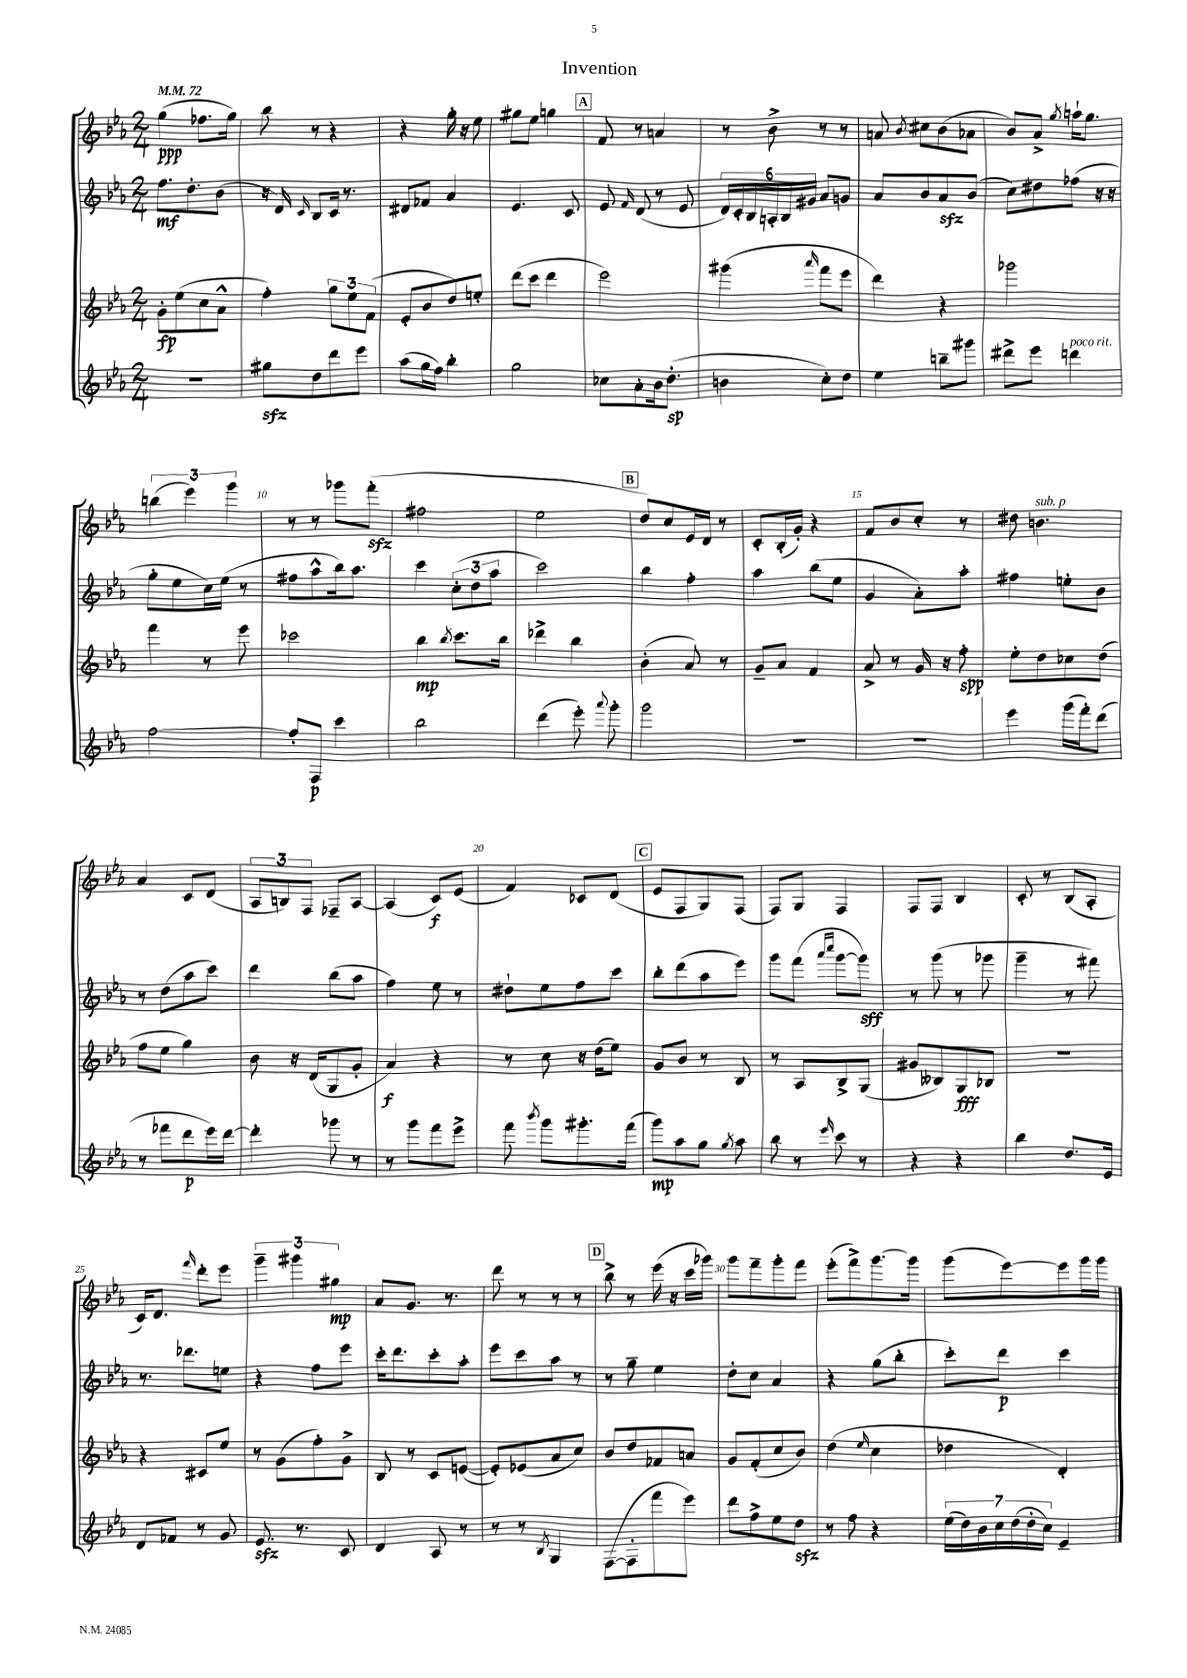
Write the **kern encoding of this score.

**kern	**kern	**kern	**kern
*staff4	*staff3	*staff2	*staff1
*clefG2	*clefG2	*clefG2	*clefG2
*k[b-e-a-]	*k[b-e-a-]	*k[b-e-a-]	*k[b-e-a-]
*M2/4	*M2/4	*M2/4	*M2/4
*MM72	*MM72	*MM72	*MM72
2r	8g'	8.ff	(4gg
.	(8ee-	.	.
.	.	8.dd'	.
.	8cc	.	8.ff-
.	8a-^^	(8b-	.
.	.	.	16gg)
=	=	=	=
8gg#	4ff')	16r	8bb-
.	.	16d)	.
.	.	16qqc	.
8dd	.	8B-	8r
8ddd	12gg	16c	4r
.	.	8.r	.
.	12ee-	.	.
8eee-	.	.	.
.	(12f	.	.
=	=	=	=
(8aa-	8e-'	8d#	4r
16gg	8b-	8f-	.
16ff)	.	.	.
4bb-'	8dd)	4a-	16gg'
.	.	.	16r
.	8ee'	.	8ee-
=	=	=	=
2gg	(8ddd	4.e-	8gg#
.	8ccc	.	8ee-
.	4ddd	.	4gg
.	.	8c	.
=	=	=	=
8cc-	2eee-)	8e-	8f
.	.	16qqf	.
8a-'	.	(8d	8r
16b-	.	8r	4a
(8.dd'	.	.	.
.	.	8e-	.
=	=	=	=
4b	(4ggg#	24d)	8r
.	.	24c'	.
.	.	24B-	.
.	.	24A'	8b-^
.	.	24B-	.
.	.	24g#	.
.	16qqaaa-	.	.
8cc')	8fff	8a-	8r
8dd	8eee-	8g	8r
=	=	=	=
4ee-	4ddd)	8a-	8a
.	.	.	8qb-
.	.	8b-	8cc#
8bb~	4r	8a-	(8b-
8ggg#	.	(8b-	8a-
=	=	=	=
8ddd#^	2ggg-	8cc)	8b-)
8eee-	.	8dd#	8a-^
.	.	.	8qgg
4ddd	.	(8ff-	16aa`
.	.	.	8.gg
.	.	16r	.
.	.	16r	.
=	=	=	=
[2ff	4fff	8gg'	(6bb
.	.	8ee-	.
.	.	.	6eee-)
.	8r	16cc)	.
.	.	(16ee-	.
.	.	.	6ggg
.	8eee-	8r	.
=	=	=	=
8ff']	2ccc-	8ff#	8r
8F	.	8aa-^^	8r
4ccc	.	16bb-)	8ggg-
.	.	8.aa-	.
.	.	.	(8fff'
=	=	=	=
2bb-	4bb-	4ccc	2ff#
.	8qbb-	.	.
.	8.ccc	(12cc'	.
.	.	12dd	.
.	.	12aa-	.
.	16bb-	.	.
=	=	=	=
(4ddd	4ddd-^	2ccc)	2ee-
8eee-')	4bb-	.	.
8qqaaa-	.	.	.
8ggg'	.	.	.
=	=	=	=
2ggg	(4b-'	4bb-	8dd)
.	.	.	8cc
.	8a-)	4ff'	16e-
.	.	.	16d
.	8r	.	8r
=	=	=	=
2r	8g~	4aa-	8c'
.	8a-	.	(16B-'
.	.	.	16g')
.	4f	(8bb-	4r
.	.	8ee-	.
=	=	=	=
2r	8a-^	4g	8f
.	8r	.	8b-
.	16g	8a-')	8cc'
.	16r	.	.
.	8ff'	8aa-'	8r
=	=	=	=
4eee-	8ee-'	4ff#	8dd#
.	8dd	.	4.b
(16ggg	8cc-	8ee'	.
16fff')	.	.	.
(8ddd	(8dd	8b-	.
=	=	=	=
8r	8ff	8r	4a-
8fff-	8ee-	(8dd	.
8ddd	4gg)	8aa-	8c
16eee-)	.	8ccc)	(8d
[16ddd	.	.	.
=	=	=	=
4ddd']	8b-	4ddd	12A-
.	.	.	12B)
.	16r	.	.
.	.	.	12F
.	(16d	.	.
8ggg-	8G	(8bb-	8F-~
8r	8g'	8aa-	[8A-
=	=	=	=
8r	4a-)	4ff)	(4A-]
8ggg	.	.	.
8fff	4r	8ee-	8c)
8eee-^	.	8r	(8e-
=	=	=	=
8fff	8r	8dd#`	4f)
8qbbb-	.	.	.
8ggg	8cc	8ee-	.
8.ggg#'	16r	8ff	8c-
.	(16dd	.	.
.	8ee-)	8ccc	(8d
(16fff	.	.	.
=	=	=	=
8ggg)	8g	8bb-'	8e-
8aa-	8b-	(8ddd	8F
8gg	8r	8aa-	8G)
8qgg	.	.	.
8aa-	8B-	8eee-)	(8F
=	=	=	=
8bb-	8r	8ggg	8F)
8r	8A-	(8fff	8G
.	.	16qqaaa-	.
16qqeee-	.	16qqcccc	.
8ccc	8B-^	[8ggg	4F
8r	(8G	8ggg])	.
=	=	=	=
4r	8g#	8r	8F
.	8B--)	(8ggg	8F
4r	8G	8r	4B-
.	8B-	8ggg-	.
=	=	=	=
4bb-	2r	4ggg~	8c'
.	.	.	8r
8.dd	.	8r	(8B-
.	.	8fff#)	8A-'
16e-	.	.	.
=	=	=	=
8d	4r	8.r	16c)
.	.	.	8.d
8f-	.	.	.
.	.	8.ddd-	.
.	.	.	16qqfff
8r	8c#	.	8ddd'
8g	8ee-	8ee	8eee-
=	=	=	=
8.e-	8r	4r	6ggg~
.	(8g	.	.
.	.	.	6ggg#
8.r	.	.	.
.	8ff')	8ff	.
.	.	.	6gg#
8c	8g^	8eee-	.
=	=	=	=
4d	8B-	16ccc'	8a-
.	.	8.ddd	.
.	8r	.	8.g
8A-	8c	8ccc'	.
.	.	.	8.r
8r	([8e	8aa-'	.
=	=	=	=
8r	8e'])	8eee-	8ddd
8r	(8e-	8ccc	8r
8qB-	.	.	.
4G	8a-	8aa-	8r
.	8cc)	8r	8r
=	=	=	=
([8F	8b-	8r	8bb-^
8F']	8dd	8gg~	8r
8fff	8f-	4ee-	(16eee-
.	.	.	16r
8eee-)	8a	.	16ccc
.	.	.	16ggg-)
=	=	=	=
8ddd	8g	8dd'	8ggg
8ff^	(8f'	8cc	8fff~
8ee-	8cc	4a-	8ggg'
8dd	8b-)	.	8fff
=	=	=	=
8r	(4dd	4r	(8eee-'
8ff	.	.	8fff^)
.	16qqee-	.	.
4r	4cc	(8gg	[8.ggg
.	.	8bb-'	.
.	.	.	16ggg]
=	=	=	=
(28ee-	4dd-	8ccc')	(8ggg
28dd)	.	.	.
28b-	.	.	.
28cc	.	.	.
.	.	8ddd	[8eee-)
(28dd	.	.	.
28dd'	.	.	.
28cc)	.	.	.
4e-~	4d')	4ccc	8eee-]
.	.	.	16ggg
.	.	.	16ggg
==	==	==	==
*-	*-	*-	*-
